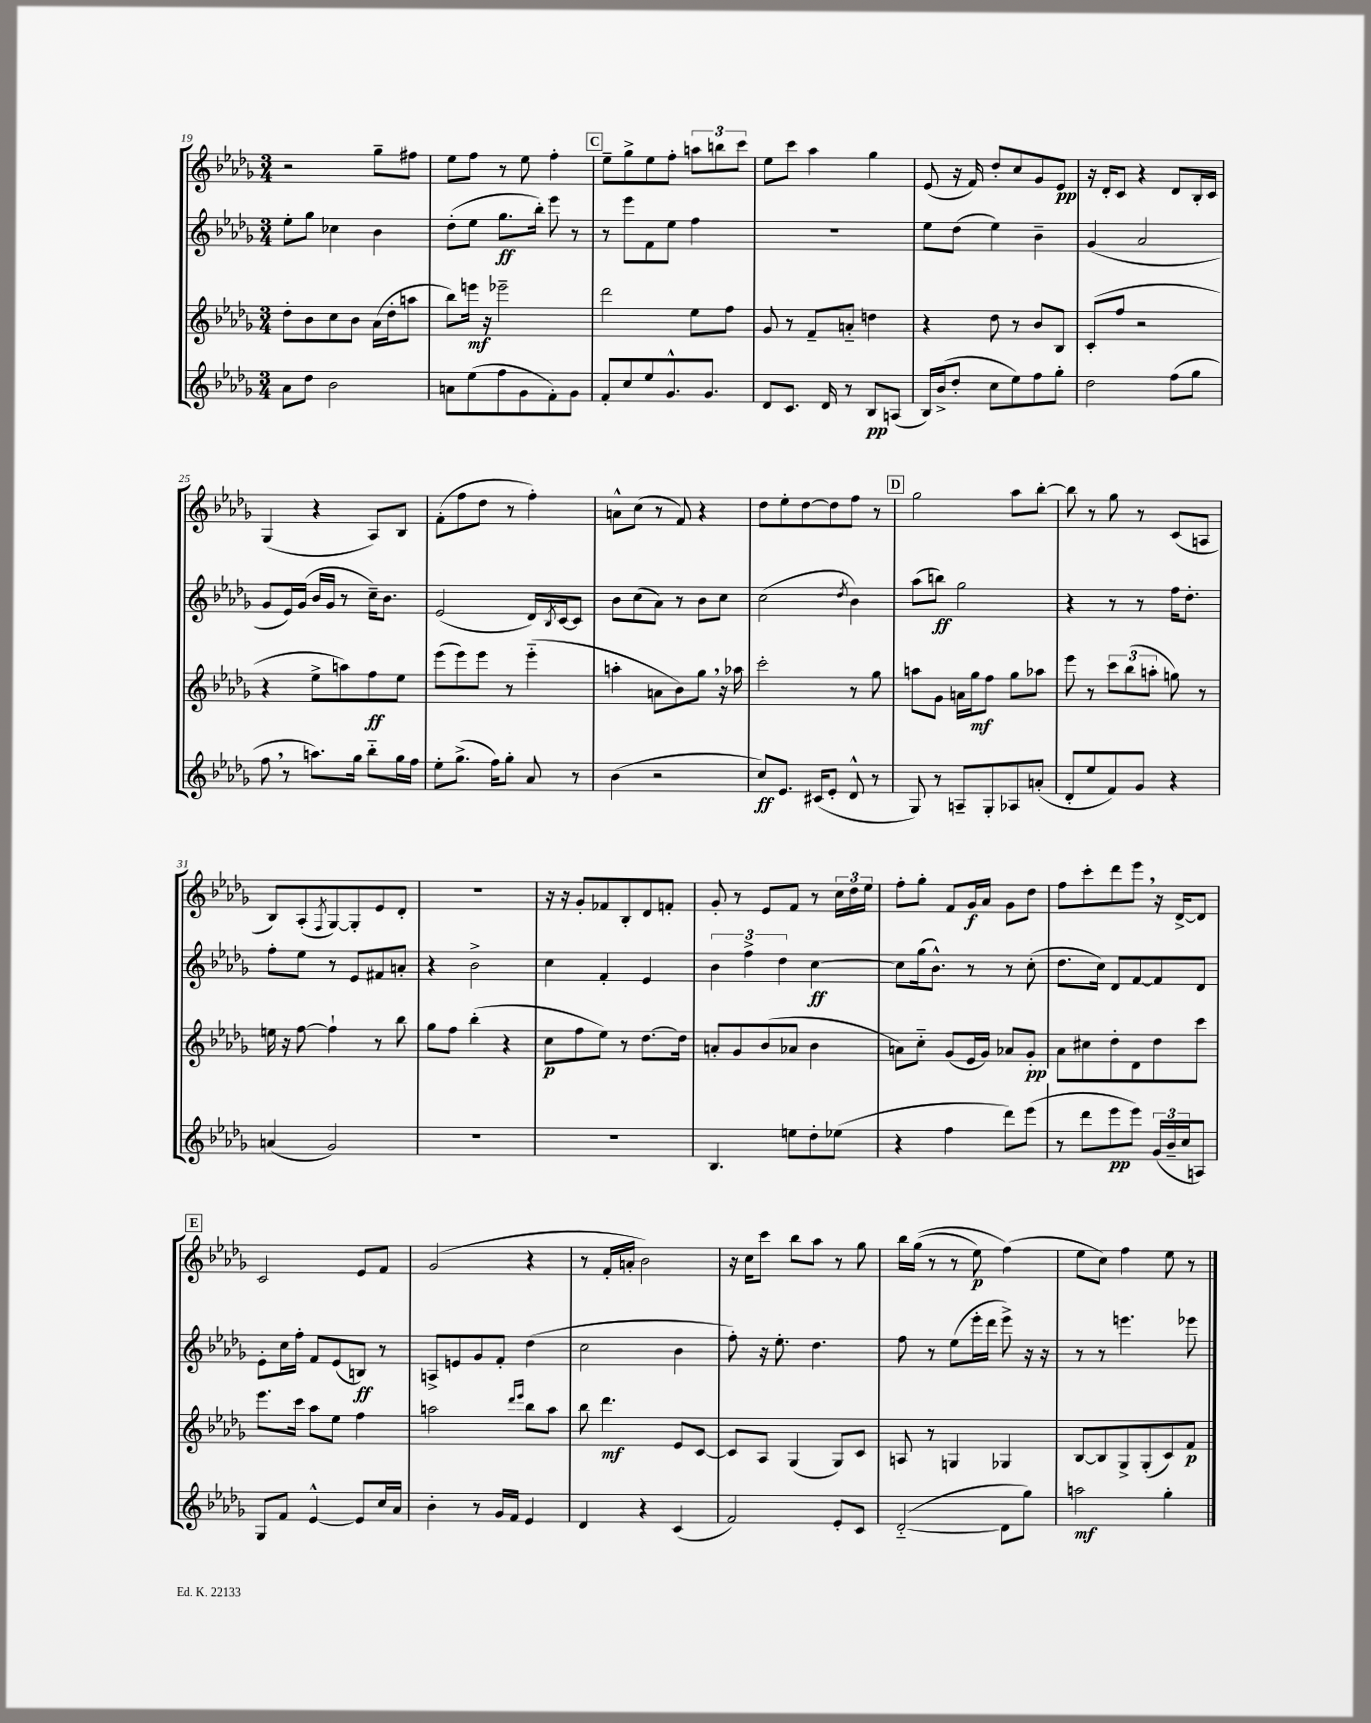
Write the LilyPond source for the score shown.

<<
\new StaffGroup <<
\new Staff = "s0" {
    \clef treble \key des \major \numericTimeSignature \time 3/4
    r2 ges''8-- fis''8 |
    ees''8 f''8 r8 ees''8 f''4-. |
    \mark \markup { \box "C" } ees''8-- ges''8-> ees''8 f''8-. \tuplet 3/2 { a''8 b''8 c'''8 } |
    ees''8 c'''8 aes''4 ges''4 |
    ees'8( r16 f'16) des''8-. c''8 ges'8 ees'8\pp |
    r16 des'16-. c'8 r4 des'8 bes16-. c'16 |
    ges4( r4 aes8) bes8 |
    f'8-.( f''8 des''8 r8 f''4-.) |
    a'8-^ c''8( r8 f'8) r4 |
    des''8 ees''8-. des''8~ des''8 f''8 r8 |
    \mark \markup { \box "D" } ges''2 aes''8 bes''8~-. |
    bes''8 r8 ges''8 r8 c'8( a8 |
    bes8) aes8-.( \acciaccatura { f8 } ges8~) ges8-. ees'8 des'8-. |
    R2. |
    r16 r16 ges'8-. fes'8 bes8-. des'8 f'8-. |
    ges'8-. r8 ees'8 f'8 r8 \tuplet 3/2 { c''16 des''16 ees''16 } |
    f''8-. ges''8-. f'8 ges'16\f aes'16 ges'8 des''8 |
    f''8 c'''8-. des'''8 ees'''8 \breathe r16 des'16~-> des'8 |
    \mark \markup { \box "E" } c'2 ees'8 f'8 |
    ges'2( r4 |
    r8 f'16-. a'16-. bes'2) |
    r16 c''16 c'''8 bes''8 aes''8 r8 ges''8 |
    bes''16 ges''16(\( r8 r8 ees''8\p) f''4(\) |
    ees''8 c''8) f''4 ees''8 r8 \bar "|." |
}
\new Staff = "s1" {
    \clef treble \key des \major \numericTimeSignature \time 3/4
    ees''8-. ges''8 ces''4 bes'4 |
    des''8-.( ees''8 ges''8.\ff bes''16-.) ees'''8 r8 |
    \mark \markup { \box "C" } r8 ees'''8 f'8 ees''8 f''4 |
    R2. |
    ees''8 des''8( ees''4) bes'4-- |
    ges'4( aes'2 |
    ges'8 ees'16) ges'16( bes'16 ges'16 r8 c''16--) bes'8. |
    ees'2( des'16) \acciaccatura { bes8 } c'16~ c'8 |
    bes'8 c''8( aes'8) r8 bes'8 c''8 |
    c''2( \acciaccatura { des''8 } bes'4) |
    \mark \markup { \box "D" } aes''8( b''8\ff) ges''2 |
    r4 r8 r8 f''16 des''8.-. |
    f''8-. ees''8 r8 ees'8 fis'8 a'8-. |
    r4 bes'2-> |
    c''4 f'4-. ees'4 |
    \tuplet 3/2 { bes'4 f''4-> des''4 } c''4~\ff |
    c''8 ges''16( bes'8.-^) r8 r8 c''8-.( |
    des''8. c''16) des'8 f'8~ f'8 des'8 |
    \mark \markup { \box "E" } ees'8-. c''16 f''16-. f'8 ees'8( b8\ff) r8 |
    a8-> e'8 ges'8 f'8-. des''4( |
    c''2 bes'4 |
    f''8-.) r16 ees''8.-. des''4. |
    f''8 r8 ees''8( ees'''16-. des'''16 ees'''8->) r16 r16 |
    r8 r8 e'''4. ees'''8 \bar "|." |
}
\new Staff = "s2" {
    \clef treble \key des \major \numericTimeSignature \time 3/4
    des''8-. bes'8 c''8 bes'8 aes'16( des''16-. a''8 |
    bes''8) e'''16\mf r16 ees'''2-- |
    \mark \markup { \box "C" } des'''2 ees''8 f''8 |
    ges'8 r8 f'8-- a'8-_ d''4 |
    r4 des''8 r8 bes'8 bes8 |
    c'8-.( f''8 r2 |
    r4 ees''8-> a''8) f''8\ff ees''8 |
    ees'''8( ees'''8) ees'''8 r8 ees'''4-_( |
    a''4-. a'8 bes'8) ges''8 \breathe r16 aes''16 |
    c'''2-. r8 ges''8 |
    \mark \markup { \box "D" } a''8 ges'8 a'16 ges''16\mf f''8 ges''8 aes''8 |
    ees'''8 r8 \tuplet 3/2 { c'''8 bes''8( a''8-. } g''8) r8 |
    e''16 r16 f''8~ f''4-! r8 bes''8 |
    ges''8 f''8 bes''4-.( r4 |
    c''8\p f''8 ees''8) r8 des''8.~ des''16 |
    a'8-. ges'8 bes'8( aes'8 bes'4 |
    a'8) c''8-_ ges'8( ees'16 ges'16) aes'8 ges'8-.\pp |
    aes'8 cis''8 des''8-. des'8 des''8 c'''8 |
    \mark \markup { \box "E" } ees'''8. c'''16 aes''8 ees''8 f''4 |
    a''2 \grace { des'''16 ees'''16 } bes''8 a''8 |
    bes''8 des'''4.\mf ees'8 c'8~ |
    c'8 aes8 ges4( ges8) c'8 |
    a8 r8 g4 ges4 |
    bes8~ bes8 ges8-> ges8-.( c'8) f'8\p \bar "|." |
}
\new Staff = "s3" {
    \clef treble \key des \major \numericTimeSignature \time 3/4
    aes'8 des''8 bes'2 |
    a'8 ees''8( f''8 ges'8 f'8-.) ges'8 |
    \mark \markup { \box "C" } f'8-. c''8 ees''8 ges'8.-^ ges'8. |
    des'8 c'8. des'16 r8 bes8\pp a8( |
    bes16) bes'16->( des''8-. c''8 ees''8) f''8 ges''8-. |
    des''2 f''8( ges''8 |
    f''8 \breathe r8 a''8.) ges''16 bes''8-_ ges''16 f''16 |
    ees''8-. ges''8.->( f''16) ges''8-. aes'8 r8 |
    bes'4( r2 |
    c''8\ff) ees'8. cis'16( ees'8-. des'8-^ r8 |
    \mark \markup { \box "D" } ges8) r8 a8-- ges8-. aes8 a'8-.( |
    des'8-. ees''8 f'8) ges'8 r4 |
    a'4( ges'2) |
    R2. |
    R2. |
    bes4. e''8 des''8-. ees''8( |
    r4 f''4 des'''8) ees'''8( |
    r8 des'''8 ees'''8\pp ees'''8) \tuplet 3/2 { ges'16( bes'16-- c''16 } a8) |
    \mark \markup { \box "E" } ges8 f'8 ees'4~-^ ees'8 c''16 aes'16 |
    bes'4-. r8 ges'16 f'16 ees'4 |
    des'4 r4 c'4( |
    f'2) ees'8-. c'8 |
    des'2~-_( des'8 ges''8) |
    a''2\mf ges''4-. \bar "|." |
}
>>
>>
\layout { \context { \Score currentBarNumber = #19 } }
